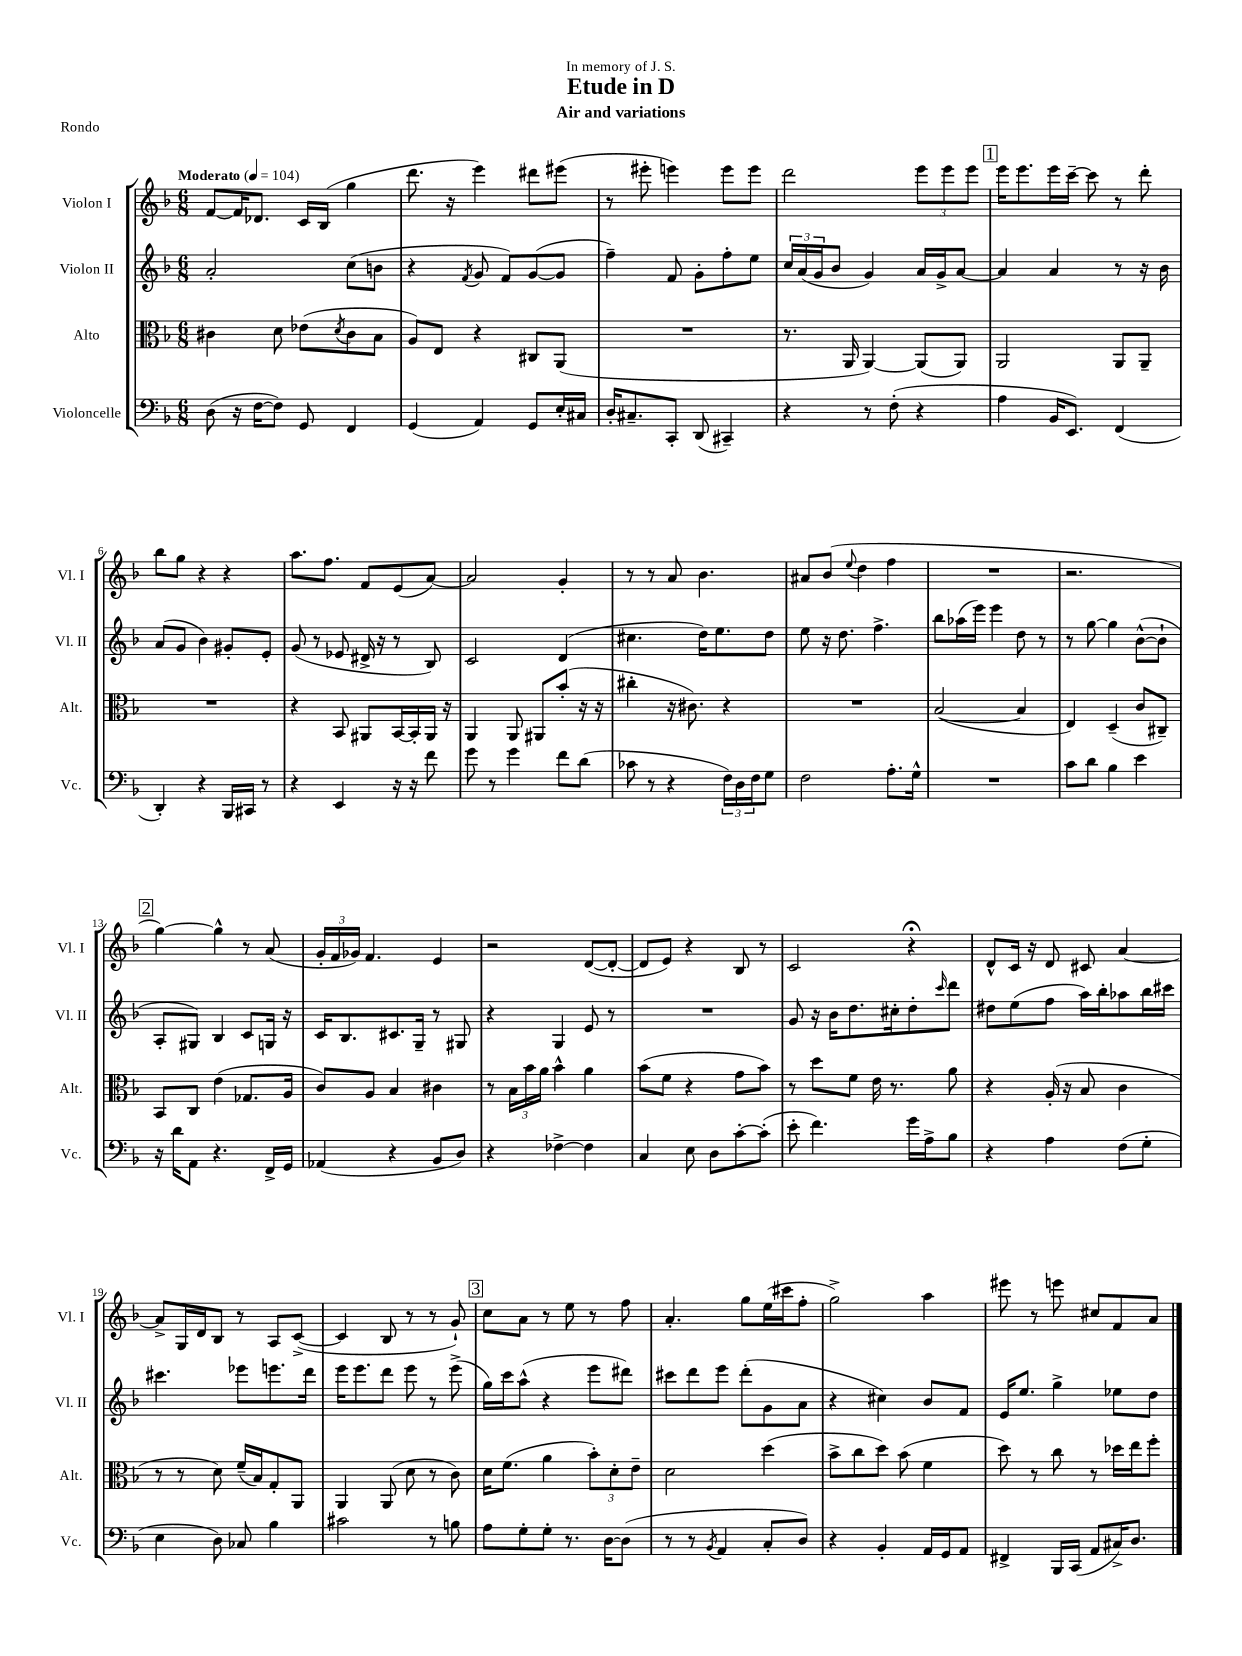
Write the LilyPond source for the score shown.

\header { title = "Etude in D" subtitle = "Air and variations" dedication = "In memory of J. S." piece = "Rondo" }
<<
\new StaffGroup <<
\new Staff = "s0" \with { instrumentName = "Violon I" shortInstrumentName = "Vl. I" } {
    \clef treble \key f \major \numericTimeSignature \time 6/8 \tempo "Moderato" 4 = 104
    f'8~ f'16 des'8. c'16 bes16( g''4 |
    d'''8. r16 e'''4) dis'''8 eis'''8( |
    r8 eis'''8-. e'''4) e'''8 e'''8 |
    d'''2 \tuplet 3/2 { e'''8 e'''8 e'''8 } |
    \mark \markup { \box "1" } e'''16 e'''8. e'''16 c'''16~-- c'''8 r8 d'''8-. |
    bes''8 g''8 r4 r4 |
    a''8. f''8. f'8 e'8( a'8~) |
    a'2 g'4-. |
    r8 r8 a'8 bes'4. |
    ais'8 bes'8( \appoggiatura { e''8 } d''4 f''4 |
    R2. |
    r2. |
    \mark \markup { \box "2" } g''4~) g''4-^ r8 a'8( |
    \tuplet 3/2 { g'16-. f'16 ges'16) } f'4. e'4 |
    r2 d'8~( d'8~-. |
    d'8 e'8) r4 bes8 r8 |
    c'2 r4\fermata |
    d'8-^ c'16 r16 d'8 cis'8 a'4~ |
    a'8-> g16 d'16 bes8 r8 a8 c'8~->( |
    c'4 bes8 r8 r8 g'8-!) |
    \mark \markup { \box "3" } c''8 a'8 r8 e''8 r8 f''8 |
    a'4.-. g''8 e''16( cis'''16 f''8-. |
    g''2->) a''4 |
    eis'''8 r8 e'''8 cis''8 f'8 a'8 \bar "|." |
}
\new Staff = "s1" \with { instrumentName = "Violon II" shortInstrumentName = "Vl. II" } {
    \clef treble \key f \major \numericTimeSignature \time 6/8
    a'2-. c''8( b'8 |
    r4 \acciaccatura { f'8 } g'8 f'8) g'8~( g'8 |
    f''4--) f'8 g'8-. f''8-. e''8 |
    \tuplet 3/2 { c''16 a'16( g'16 } bes'8 g'4) a'16 g'16-> a'8~ |
    \mark \markup { \box "1" } a'4 a'4 r8 r16 bes'16 |
    a'8( g'8 bes'4) gis'8-. e'8-. |
    g'8( r8 ees'8 dis'16-> r16 r8 bes8) |
    c'2 d'4( |
    cis''4. d''16) e''8. d''8 |
    e''8 r16 d''8. f''4.-> |
    bes''8 aes''16( e'''16) e'''4 d''8 r8 |
    r8 g''8~ g''4 bes'8~-^( bes'8-! |
    \mark \markup { \box "2" } a8-. gis8) bes4 c'8 g16 r16 |
    c'16 bes8. cis'8. g16-- r8 gis8 |
    r4 g4 e'8 r8 |
    R2. |
    g'8 r16 bes'16 d''8. cis''16-. d''8-. \grace { c'''16 } d'''8 |
    dis''8 e''8( f''8 a''16) bes''16-. aes''8 bes''16 cis'''16 |
    cis'''4. ees'''8 e'''8. d'''16 |
    e'''16 e'''8. d'''8 e'''8 r8 e'''8->( |
    \mark \markup { \box "3" } g''16) c'''16 a''8-^( r4 e'''8 dis'''8) |
    cis'''8 d'''8 e'''8 d'''8-.( g'8 a'8 |
    r4 cis''4) bes'8 f'8 |
    e'16 e''8. g''4-> ees''8 d''8 \bar "|." |
}
\new Staff = "s2" \with { instrumentName = "Alto" shortInstrumentName = "Alt." } {
    \clef alto \key f \major \numericTimeSignature \time 6/8
    cis'4 d'8 ees'8( \acciaccatura { d'8 } cis'8 bes8 |
    a8) e8 r4 cis8 a,8( |
    R2. |
    r8. a,16 a,4~) a,8( a,8) |
    \mark \markup { \box "1" } a,2 a,8 a,8-- |
    R2. |
    r4 bes,8 ais,8 bes,16~ bes,16-. ais,16 r16 |
    a,4 a,8 ais,8 bes'8-.( r16 r16 |
    cis''4-. r16 cis'8.) r4 |
    R2. |
    bes2~( bes4 |
    e4) d4--( c'8 cis8--) |
    \mark \markup { \box "2" } bes,8 c8 e'4( ges8. a16 |
    c'8) a8 bes4 cis'4 |
    r8 \tuplet 3/2 { bes16 bes'16 a'16 } bes'4-^ a'4 |
    bes'8( f'8 r4 g'8 bes'8) |
    r8 d''8 f'8 e'16 r8. a'8 |
    r4 a16-.( r16 bes8 c'4 |
    r8 r8 d'8) f'16--( bes16) g8-. a,8 |
    a,4 a,8( d'8 r8 c'8) |
    \mark \markup { \box "3" } d'16 f'8.( a'4 \tuplet 3/2 { bes'8-.) d'8-. e'8-- } |
    d'2 d''4( |
    bes'8-> c''8 d''8) bes'8( f'4 |
    d''8) r8 c''8 r8 des''16 e''16 f''8-. \bar "|." |
}
\new Staff = "s3" \with { instrumentName = "Violoncelle" shortInstrumentName = "Vc." } {
    \clef bass \key f \major \numericTimeSignature \time 6/8
    d8( r16 f16~ f8) g,8 f,4 |
    g,4( a,4) g,8 e16-. cis16 |
    d16-. cis8.-- c,8-. d,8( cis,4--) |
    r4 r8 f8-.( r4 |
    \mark \markup { \box "1" } a4 bes,16 e,8.) f,4( |
    d,4-.) r4 bes,,16 cis,16 r8 |
    r4 e,4 r16 r16 f'8 |
    g'8 r8 g'4 f'8 d'8( |
    ces'8 r8 r4 \tuplet 3/2 { f16) d16 f16 } g8 |
    f2 a8.-. g16-^ |
    R2. |
    c'8 d'8 bes4 e'4 |
    \mark \markup { \box "2" } r16 d'16 a,8 r4. f,16-> g,16 |
    aes,4( r4 bes,8 d8) |
    r4 fes4~-> fes4 |
    c4 e8 d8 c'8~-. c'8-.( |
    e'8-. f'4.) g'16 a16-> bes8 |
    r4 a4 f8( g8-. |
    e4 d8) ces8 bes4 |
    cis'2 r8 b8 |
    \mark \markup { \box "3" } a8 g8-. g8-. r8. d16~ d8( |
    r8 r8 \acciaccatura { bes,8 } a,4 c8-. d8) |
    r4 bes,4-. a,16 g,16 a,8 |
    fis,4-> bes,,16 c,16( a,8 cis16->) d8. \bar "|." |
}
>>
>>
